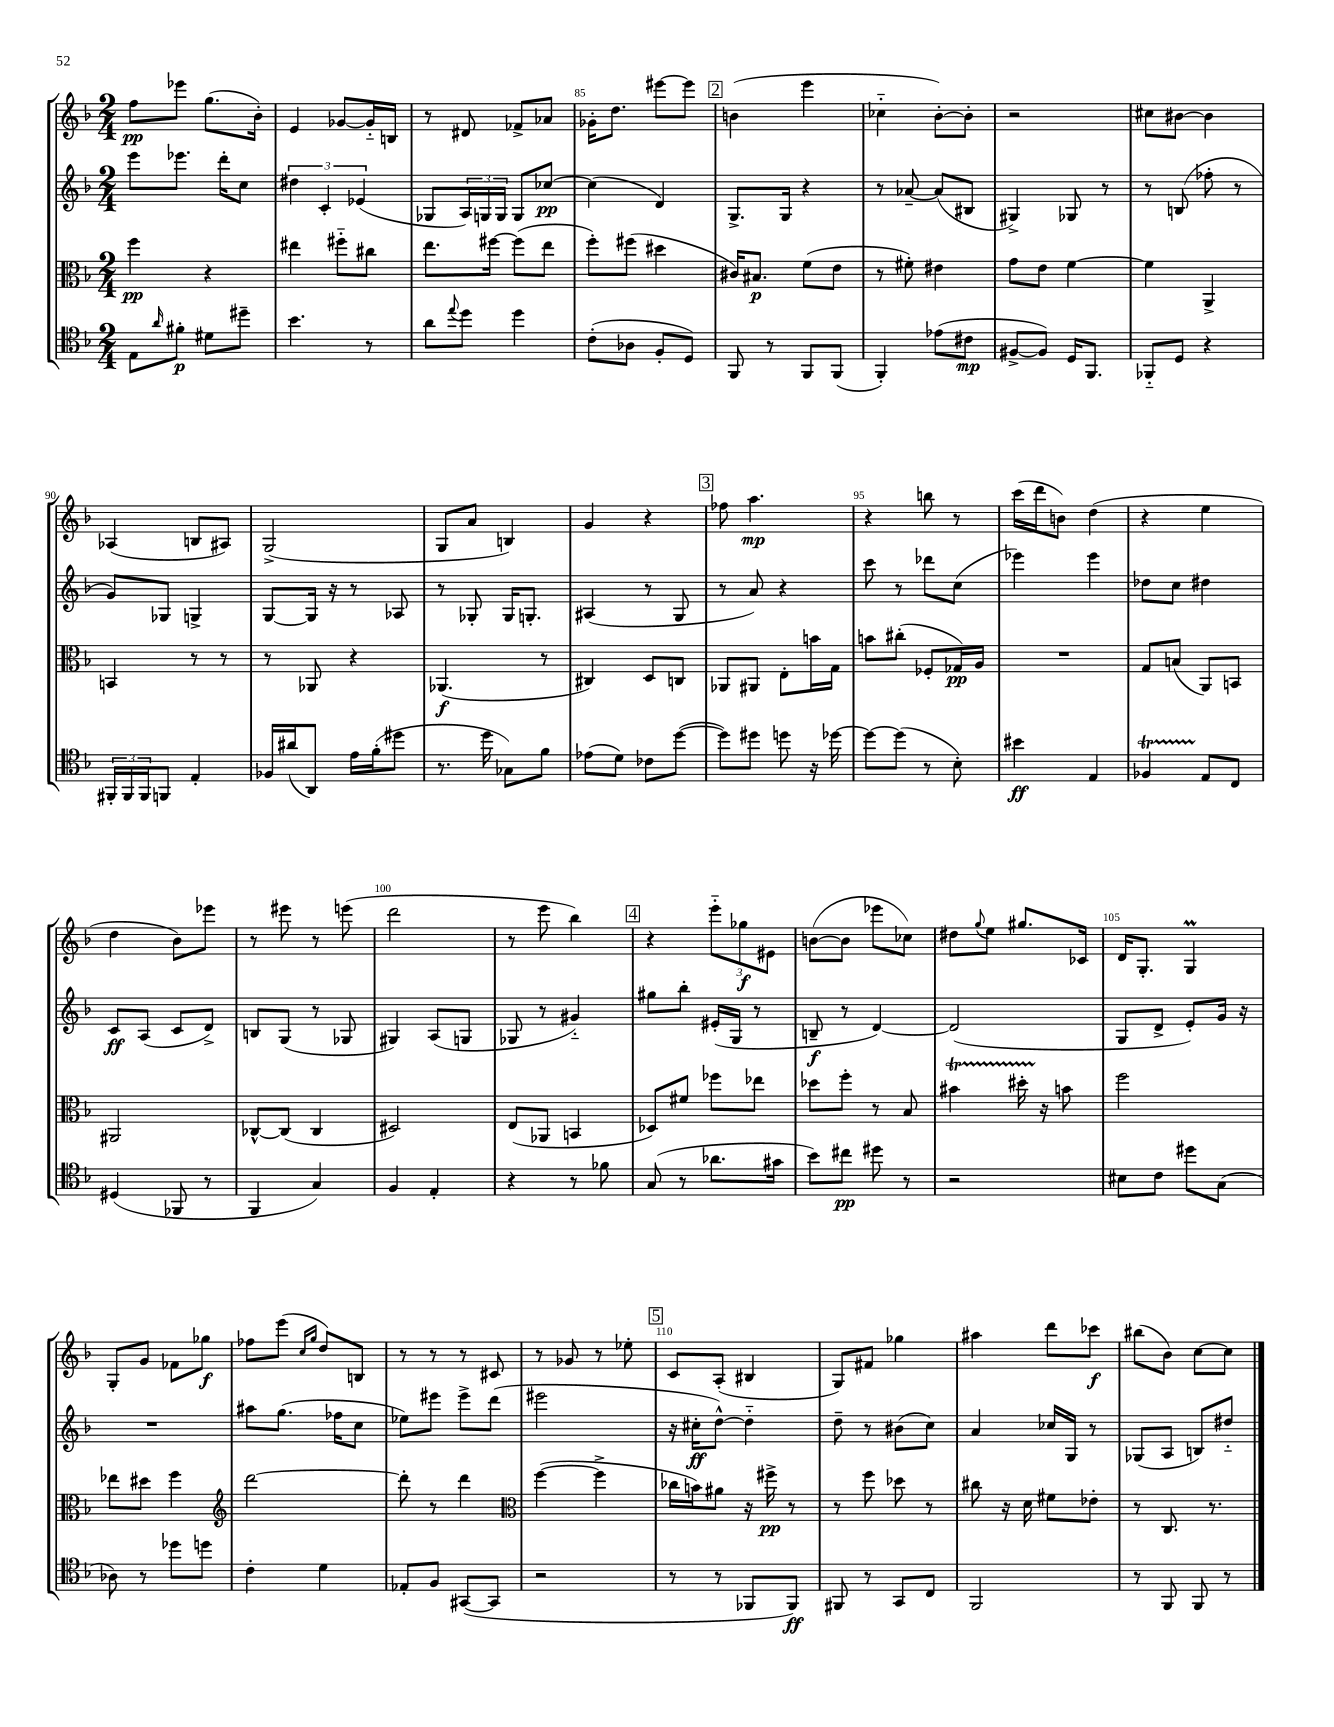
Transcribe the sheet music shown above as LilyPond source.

<<
\new StaffGroup <<
\new Staff = "s0" {
    \clef treble \key f \major \numericTimeSignature \time 2/4
    f''8\pp ees'''8 g''8.( bes'16-.) |
    e'4 ges'8~ ges'16-_ b16 |
    r8 dis'8 fes'8-> aes'8 |
    ges'16-. d''8. eis'''8~ eis'''8 |
    \mark \markup { \box "2" } b'4( e'''4 |
    ces''4-_ bes'8~-.) bes'8-. |
    r2 |
    cis''8 bis'8~ bis'4 |
    aes4( b8 ais8) |
    g2->( |
    g8 a'8 b4) |
    g'4 r4 |
    \mark \markup { \box "3" } fes''8 a''4.\mp |
    r4 b''8 r8 |
    c'''16( d'''16 b'8) d''4( |
    r4 e''4 |
    d''4 bes'8) ees'''8 |
    r8 eis'''8 r8 e'''8( |
    d'''2 |
    r8 e'''8 bes''4) |
    \mark \markup { \box "4" } r4 \tuplet 3/2 { e'''8-_ ges''8\f eis'8 } |
    b'8~( b'8 ees'''8 ces''8) |
    dis''8 \appoggiatura { g''8 } e''8 gis''8. ces'16 |
    d'16 g8.-. g4\prall |
    g8-. g'8 fes'8 ges''8\f |
    fes''8 e'''8( \grace { c''16 g''16 } d''8) b8 |
    r8 r8 r8 cis'8 |
    r8 ges'8 r8 ees''8-. |
    \mark \markup { \box "5" } c'8 a8-.( bis4 |
    g8) fis'8 ges''4 |
    ais''4 d'''8 ces'''8\f |
    bis''8( bes'8) c''8~ c''8 \bar "|." |
}
\new Staff = "s1" {
    \clef treble \key f \major \numericTimeSignature \time 2/4
    e'''8 ees'''8. d'''16-. c''8 |
    \tuplet 3/2 { dis''4 c'4-. ees'4( } |
    ges8 \tuplet 3/2 { a16) g16 g16 } g8 ces''8~\pp |
    ces''4( d'4) |
    \mark \markup { \box "2" } g8.-> g16 r4 |
    r8 aes'8~-- aes'8( bis8 |
    gis4->) ges8 r8 |
    r8 b8( fes''8-. r8 |
    g'8) ges8 g4-> |
    g8~ g16 r16 r8 aes8 |
    r8 ges8-. ges16 g8.-. |
    ais4( r8 g8 |
    \mark \markup { \box "3" } r8 a'8) r4 |
    c'''8 r8 des'''8 c''8( |
    ees'''4) ees'''4 |
    des''8 c''8 dis''4 |
    c'8\ff a8( c'8 d'8->) |
    b8 g8( r8 ges8 |
    gis4) a8( g8 |
    ges8 r8 gis'4-_) |
    \mark \markup { \box "4" } gis''8 bes''8-. eis'16-.( g16 r8 |
    b8--\f r8 d'4~) |
    d'2( |
    g8 d'8-> e'8-.) g'16 r16 |
    R2 |
    ais''8 g''8.( fes''16 c''8 |
    ees''8) eis'''8 eis'''8-> d'''8( |
    eis'''2 |
    \mark \markup { \box "5" } r16 cis''16-.\ff d''8~-^) d''4-_ |
    d''8-- r8 bis'8( c''8) |
    a'4 ces''16 g16 r8 |
    ges8( a8 b8) dis''8-_ \bar "|." |
}
\new Staff = "s2" {
    \clef alto \key f \major \numericTimeSignature \time 2/4
    f''4\pp r4 |
    eis''4 fis''8-_ cis''8 |
    e''8. fis''16~ fis''8( e''8 |
    f''8-.) fis''8( dis''4 |
    \mark \markup { \box "2" } cis'16) bis8.\p f'8( e'8 |
    r8 fis'8-.) eis'4 |
    g'8 e'8 f'4~ |
    f'4 a,4-> |
    b,4 r8 r8 |
    r8 aes,8 r4 |
    aes,4.\f( r8 |
    cis4) d8 c8 |
    \mark \markup { \box "3" } aes,8 ais,8 e8-. b'16 g16 |
    b'8 cis''8-.( fes8-. ges16\pp) a16 |
    R2 |
    g8 b8( a,8) b,8 |
    ais,2 |
    ces8~-^ ces8( ces4 |
    dis2) |
    e8( aes,8 b,4 |
    \mark \markup { \box "4" } des8) fis'8 fes''8 ees''8 |
    des''8 f''8-. r8 bes8 |
    bis'4\startTrillSpan dis''16-. r16\stopTrillSpan b'8 |
    f''2 |
    ees''8 dis''8 f''4 |
    \clef treble d'''2~ |
    d'''8-. r8 d'''4 |
    \clef alto f''4~( f''4-> |
    \mark \markup { \box "5" } ces''16 b'16) ais'8 r16 fis''16->\pp r8 |
    r8 f''8 des''8 r8 |
    cis''8 r16 d'16 fis'8 ees'8-. |
    r8 c8. r8. \bar "|." |
}
\new Staff = "s3" {
    \clef tenor \key f \major \numericTimeSignature \time 2/4
    e8 \grace { a'16 } fis'8-.\p dis'8 dis''8-- |
    bes'4. r8 |
    a'8 \appoggiatura { e''8 } d''8 d''4 |
    c'8-.( aes8 f8-. d8) |
    \mark \markup { \box "2" } f,8 r8 f,8 f,8( |
    f,4-.) ees'8( cis'8\mp |
    fis8~-> fis8) d16 f,8. |
    fes,8-_ d8 r4 |
    \tuplet 3/2 { fis,16-. fis,16 fis,16 } f,8 e4-. |
    fes16 ais'16( a,8) e'16 f'16-.( dis''8 |
    r8. d''16 ges8) f'8 |
    ees'8( d'8) ces'8 d''8~( |
    \mark \markup { \box "3" } d''8) dis''8 d''8 r16 des''16~ |
    des''8~ des''8( r8 bes8-.) |
    bis'4\ff e4 |
    fes4\startTrillSpan e8\stopTrillSpan c8 |
    dis4( fes,8 r8 |
    f,4 g4) |
    f4 e4-. |
    r4 r8 fes'8 |
    \mark \markup { \box "4" } g8( r8 aes'8. gis'16 |
    bes'8) cis''8\pp dis''8 r8 |
    r2 |
    bis8 c'8 dis''8 g8( |
    aes8) r8 des''8 d''8 |
    c'4-. d'4 |
    ees8-. f8 gis,8~( gis,8 |
    r2 |
    \mark \markup { \box "5" } r8 r8 fes,8 fes,8\ff) |
    fis,8 r8 g,8 c8 |
    f,2 |
    r8 f,8 f,8 r8 \bar "|." |
}
>>
>>
\layout { \context { \Score currentBarNumber = #82 \override BarNumber.break-visibility = ##(#f #t #t) barNumberVisibility = #(every-nth-bar-number-visible 5) } }
